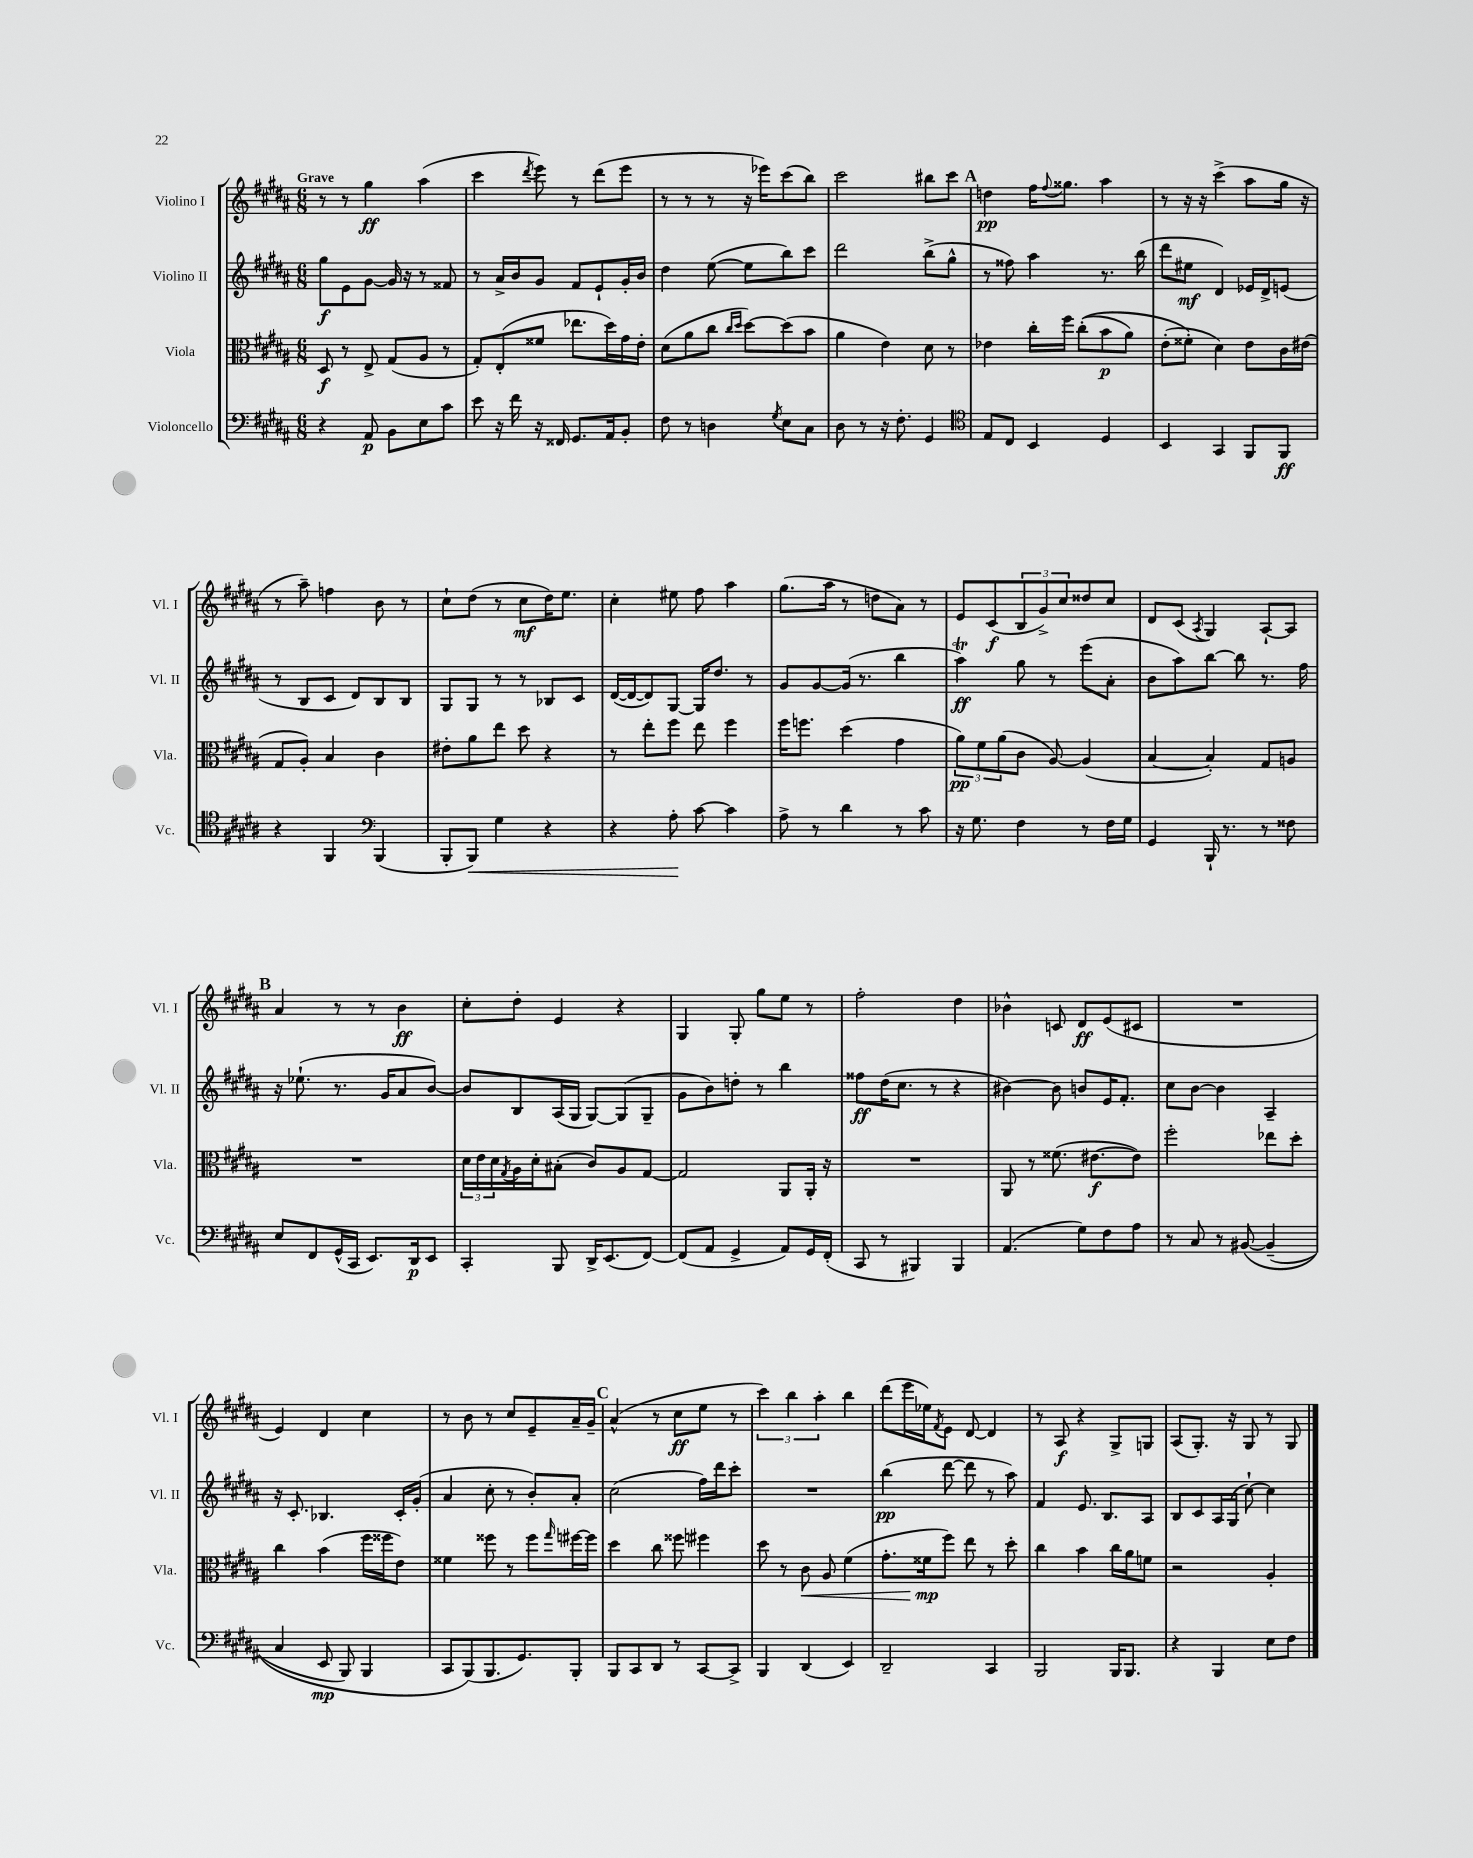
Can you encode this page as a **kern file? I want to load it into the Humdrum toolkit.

**kern	**dynam	**kern	**dynam	**kern	**dynam	**kern	**dynam
*part4	*part4	*part3	*part3	*part2	*part2	*part1	*part1
*staff4	*staff4	*staff3	*staff3	*staff2	*staff2	*staff1	*staff1
*I"Violoncello	*	*I"Viola	*	*I"Violino II	*	*I"Violino I	*
*I'Vc.	*	*I'Vla.	*	*I'Vl. II	*	*I'Vl. I	*
*clefF4	*	*clefC3	*	*clefG2	*	*clefG2	*
*k[f#c#g#d#a#]	*	*k[f#c#g#d#a#]	*	*k[f#c#g#d#a#]	*	*k[f#c#g#d#a#]	*
*M6/8	*	*M6/8	*	*M6/8	*	*M6/8	*
=1	=1	=1	=1	=1	=1	=1	=1
!	!	!	!	!	!	!LO:TX:a:B:t=Grave	!
4r	.	8D#/	f	8gg#\L	f	8r	.
.	.	8r	.	8e\	.	8r	.
8AA#/	p	8E^/	.	[8g#\J	.	4gg#\	ff
8BB\L	.	(8G#/L	.	16g#/]	.	.	.
.	.	.	.	16r	.	.	.
8E\	.	8A#/J	.	8r	.	(4aa#\	.
8c#\J	.	8r	.	8f##X/	.	.	.
=2	=2	=2	=2	=2	=2	=2	=2
8e\	.	8G#'/L)	.	8r	.	4ccc#\	.
16r	.	(8E'/	.	16a#^/LL	.	.	.
16f#\	.	.	.	16b/J	.	.	.
.	.	.	.	.	.	8qddd#/	.
16r	.	8f##X/J	.	8g#/J	.	8eee\)	.
16FF##X/	.	.	.	.	.	.	.
8.GG#/L	.	8.ee-X\L	.	8f#/L	.	8r	.
.	.	.	.	8e`/	.	(8ddd#\L	.
16AA#/k	.	16dd#\L)	.	.	.	.	.
8BB'/J	.	16g#\	.	16g#'/L	.	8eee\J	.
.	.	16e'\JJ	.	16b/JJ	.	.	.
=3	=3	=3	=3	=3	=3	=3	=3
8F#\	.	(8d#\L	.	4dd#\	.	8r	.
8r	.	8a#\	.	.	.	8r	.
4Dn\	.	8cc#\J	.	([8ee\	.	8r	.
.	.	16qqcc#/LL	.	.	.	.	.
.	.	16qqdd#/JJ	.	.	.	.	.
.	.	[8dd#\L)	.	8ee\L]	.	16r	.
.	.	.	.	.	.	16eee-X\KL)	.
8qG#/	.	.	.	.	.	.	.
8E\L	.	(8dd#\]	.	8bb\)	.	(8ccc#\	.
8C#\J	.	8b\J	.	8ccc#\J	.	8bb\J)	.
=4	=4	=4	=4	=4	=4	=4	=4
8D#\	.	4a#\	.	2ddd#\	.	2ccc#\	.
8r	.	.	.	.	.	.	.
16r	.	4e\)	.	.	.	.	.
8.F#'\	.	.	.	.	.	.	.
4GG#/	.	8d#\	.	(8bb^\L	.	8bb#X\L	.
.	.	8r	.	8gg#^^\J	.	8ccc#\J	.
!!LO:REH:place=s1:t=A
=5	=5	=5	=5	=5	=5	=5	=5
*clefC4	*	*	*	*	*	*	*
8E/L	.	4e-X\	.	8r	.	4ddn\	pp
8C#/J	.	.	.	8ff##X\)	.	.	.
4BB/	.	16cc#'\LL	.	4aa#\	.	16ff#\KL	.
.	.	.	.	.	.	8qqff#/	.
.	.	16ff#\JJ	.	.	.	8.gg##X\J	.
.	.	((8cc#'\L	.	.	.	.	.
4D#/	.	8b\	p	8.r	.	4aa#\	.
.	.	8a#\J)	.	.	.	.	.
.	.	.	.	(16bb\	.	.	.
=6	=6	=6	=6	=6	=6	=6	=6
4BB/	.	(8e'\L	.	8ddd#\L	.	8r	.
.	.	8f##X'\J)	.	8ee#X\J	mf	16r	.
.	.	.	.	.	.	16r	.
4GG#/	.	4d#\)	.	4d#/)	.	(4ccc#^\	.
8FF#/L	.	8e\L	.	16e-X/LL	.	8aa#\L	.
.	.	.	.	16d#^/J	.	.	.
8FF#/J	ff	16c#\L	.	(8en/J	.	16gg#\Jk	.
.	.	(16e#X\JJ	.	.	.	16r	.
!!LO:LB:g=z
=7	=7	=7	=7	=7	=7	=7	=7
4r	.	8G#/L	.	8r	.	8r	.
.	.	8A#'/J)	.	8B/L	.	8aa#~\)	.
4FF#/	.	4B/	.	8c#/J	.	4ffn\	.
.	.	.	.	8d#/L)	.	.	.
*clefF4	*	*	*	*	*	*	*
(4BBB/	.	4c#\	.	8B/	.	8b\	.
.	.	.	.	8B/J	.	8r	.
=8	=8	=8	=8	=8	=8	=8	=8
8BBB'/L	.	8e#X'\L	.	8G#/L	.	8cc#`\L	.
!	!LO:HP:b	!	!	!	!	!	!
8BBB/J)	<	8a#\	.	8G#/J	.	(8dd#\J	.
4G#\	.	8ee\J	.	8r	.	8r	.
.	.	8dd#\	.	8r	.	8cc#\L	mf
4r	.	4r	.	8B-X/L	.	16dd#\K)	.
.	.	.	.	.	.	8.ee\J	.
.	.	.	.	8c#/J	.	.	.
=9	=9	=9	=9	=9	=9	=9	=9
4r	.	8r	.	([16d#/LL	.	4cc#'\	.
.	.	.	.	16d#/J_	.	.	.
.	.	8ee'\L	.	8d#/])	.	.	.
8A#'\	.	8ff#\J	.	[8G#/J	.	8ee#X\	.
[8c#\	[	8ee\	.	16G#/KL]	.	8ff#\	.
.	.	.	.	8.dd#/J	.	.	.
4c#\]	.	4ff#\	.	.	.	4aa#\	.
.	.	.	.	8r	.	.	.
=10	=10	=10	=10	=10	=10	=10	=10
8A#^\	.	16ff#\KL	.	8g#/L	.	(8.gg#\L	.
.	.	8.ffn\J	.	.	.	.	.
8r	.	.	.	[8g#/	.	.	.
.	.	.	.	.	.	16aa#\Jk	.
4d#\	.	(4dd#\	.	(16g#/Jk]	.	8r	.
.	.	.	.	8.r	.	.	.
.	.	.	.	.	.	8ddn\L	.
8r	.	4g#\	.	4bb\	.	8a#\J)	.
8c#\	.	.	.	.	.	8r	.
=11	=11	=11	=11	=11	=11	=11	=11
16r	.	12a#\L)	pp	4aa#t\)	ff	8e/L	.
8.G#\	.	.	.	.	.	.	.
.	.	12f#\	.	.	.	.	.
.	.	.	.	.	.	(8c#/	f
.	.	(12a#\	.	.	.	.	.
4F#\	.	8c#\J	.	8gg#\	.	12B/	.
.	.	.	.	.	.	12g#^/)	.
.	.	[8A#/)	.	8r	.	.	.
.	.	.	.	.	.	12cc#/	.
8r	.	(4A#/]	.	(8eee\L	.	8dd##X/	.
16F#\LL	.	.	.	8a#'\J	.	8cc#/J	.
16G#\JJ	.	.	.	.	.	.	.
=12	=12	=12	=12	=12	=12	=12	=12
4GG#/	.	[4B/	.	8b\L	.	8d#/L	.
.	.	.	.	8aa#\)	.	(8c#/J	.
.	.	.	.	.	.	8qA#/	.
16BBB`/	.	4B'/])	.	[8bb\J	.	4G#/)	.
8.r	.	.	.	.	.	.	.
.	.	.	.	8bb\]	.	.	.
8r	.	8G#/L	.	8.r	.	[8A#`/L	.
8F##X\	.	8An/J	.	.	.	8A#/J]	.
.	.	.	.	16ff#\	.	.	.
!!LO:LB:g=z
!!LO:REH:place=s1:t=B
=13	=13	=13	=13	=13	=13	=13	=13
8E/L	.	2.r	.	16r	.	4a#/	.
.	.	.	.	(8.ee-X`\	.	.	.
8FF#/	.	.	.	.	.	.	.
(16GG#^^/L	.	.	.	8.r	.	8r	.
16CC#/JJ	.	.	.	.	.	.	.
8.EE/L)	.	.	.	.	.	8r	.
.	.	.	.	16g#/KL	.	.	.
.	.	.	.	8a#/	.	4b\	ff
16DD#/k	p	.	.	.	.	.	.
8EE/J	.	.	.	[8b/J)	.	.	.
=14	=14	=14	=14	=14	=14	=14	=14
4CC#'/	.	24d#\LL	.	8b/L]	.	8cc#'\L	.
.	.	24e\	.	.	.	.	.
.	.	24d#\	.	.	.	.	.
.	.	8qG#/	.	.	.	.	.
.	.	16A#\	.	8B/	.	8dd#'\J	.
.	.	16d#'\J	.	.	.	.	.
8BBB/	.	(8B#X'\J	.	(16A#/L	.	4e/	.
.	.	.	.	16G#/JJ	.	.	.
16DD#^/KL	.	8c#/L)	.	[8G#/L)	.	.	.
(8.EE/	.	.	.	.	.	.	.
.	.	8A#/	.	(8G#/]	.	4r	.
[8FF#/J)	.	[8G#/J	.	8G#~/J	.	.	.
=15	=15	=15	=15	=15	=15	=15	=15
(8FF#/L]	.	2G#/]	.	8g#\L	.	4G#/	.
8AA#/J	.	.	.	8b\)	.	.	.
4GG#^/	.	.	.	8ddn'\J	.	8G#'/	.
.	.	.	.	8r	.	8gg#\L	.
8AA#/L)	.	8AA#/L	.	4bb\	.	8ee\J	.
16GG#/L	.	16AA#'/Jk	.	.	.	8r	.
(16FF#'/JJ	.	16r	.	.	.	.	.
=16	=16	=16	=16	=16	=16	=16	=16
8CC#/	.	2.r	.	8ff##X\L	ff	2ff#'\	.
8r	.	.	.	(16dd#\K	.	.	.
.	.	.	.	8.cc#\J	.	.	.
4BBB#X/)	.	.	.	.	.	.	.
.	.	.	.	8r	.	.	.
4BBB#/	.	.	.	4r	.	4dd#\	.
=17	=17	=17	=17	=17	=17	=17	=17
(4.AA#/	.	8AA#/	.	[4b#X\)	.	4b-X^^\	.
.	.	8r	.	.	.	.	.
.	.	(8.f##X\	.	8b#\]	.	8cn/	.
8G#\L)	.	.	.	8bn/L	.	8d#/L	ff
.	.	[8.e#X\L	f	.	.	.	.
8F#\	.	.	.	16e/K	.	(8e/	.
.	.	.	.	8.f#'/J	.	.	.
8A#\J	.	8e#\J])	.	.	.	8c#X/J	.
=18	=18	=18	=18	=18	=18	=18	=18
8r	.	2ff#'\	.	8cc#\L	.	2.r	.
8C#/	.	.	.	[8b\J	.	.	.
8r	.	.	.	4b\]	.	.	.
([8BB#X/	.	.	.	.	.	.	.
(4BB#~/]	.	8ee-X\L	.	4A#~/	.	.	.
.	.	8dd#'\J	.	.	.	.	.
!!LO:LB:g=z
=19	=19	=19	=19	=19	=19	=19	=19
4C#/	.	4cc#\	.	16r	.	4e/)	.
.	.	.	.	8.c#'/	.	.	.
8EE/	mp	(4b\	.	4.B-X/	.	4d#/	.
8BBB/)	.	.	.	.	.	.	.
4BBB/	.	16ff#\LL	.	.	.	4cc#\	.
.	.	16ff##X\J	.	.	.	.	.
.	.	8e\J)	.	16c#'/LL	.	.	.
.	.	.	.	(16g#'/JJ	.	.	.
=20	=20	=20	=20	=20	=20	=20	=20
8CC#/L	.	4f##X\	.	4a#/	.	8r	.
(8BBB/)	.	.	.	.	.	8b\	.
8.BBB/	.	8ff##X\	.	8cc#'\	.	8r	.
.	.	8r	.	8r	.	8cc#/L	.
8.GG#/)	.	.	.	.	.	.	.
.	.	8ff##\L	.	8b'/L)	.	8e~/	.
.	.	16qqgg#/	.	.	.	.	.
8BBB'/J	.	[16ff#X\L	.	8a#'/J	.	16a#~/L	.
.	.	16ff#\JJ]	.	.	.	16g#~/JJ	.
!!LO:REH:place=s1:t=C
=21	=21	=21	=21	=21	=21	=21	=21
8BBB/L	.	4dd#\	.	(2cc#\	.	(4a#^^/	.
8CC#/	.	.	.	.	.	.	.
8DD#/J	.	8cc#\	.	.	.	8r	.
8r	.	8ff##X\	.	.	.	8cc#\L	ff
[8CC#/L	.	4ff#X\	.	16ff#\LL)	.	8ee\J	.
.	.	.	.	16ddd#\J	.	.	.
8CC#^/J]	.	.	.	8ccc#'\J	.	8r	.
=22	=22	=22	=22	=22	=22	=22	=22
4BBB/	.	8dd#\	.	2.r	.	6ccc#\)	.
.	.	8r	.	.	.	.	.
.	.	.	.	.	.	6bb\	.
!	!	!	!LO:HP:b	!	!	!	!
(4DD#/	.	8c#\	<	.	.	.	.
.	.	.	.	.	.	6aa#'\	.
.	.	8A#/	.	.	.	.	.
4EE/)	.	(4f#\	.	.	.	4bb\	.
=23	=23	=23	=23	=23	=23	=23	=23
2DD#~/	.	8.g#'\L	.	(4bb\	pp	(8ddd#\L	.
.	.	.	.	.	.	16eee\L	.
.	.	16f##X\k	mp	.	.	16ee-X\J)	.
.	.	.	.	.	.	8qf#/	.
.	.	8ff#\J)	[	[8ddd#\	.	8e\J	.
.	.	8ee\	.	8ddd#\]	.	[8d#/	.
4CC#/	.	8r	.	8r	.	4d#/]	.
.	.	8dd#'\	.	8aa#\)	.	.	.
=24	=24	=24	=24	=24	=24	=24	=24
2BBB/	.	4cc#\	.	4f#/	.	8r	.
.	.	.	.	.	.	8A#/	f
.	.	4b\	.	8.e/	.	4r	.
.	.	.	.	8.B/L	.	.	.
16BBB/KL	.	16cc#\LL	.	.	.	8G#^/L	.
8.BBB/J	.	16a#\J	.	.	.	.	.
.	.	8fn\J	.	8A#/J	.	8Gn/J	.
=25	=25	=25	=25	=25	=25	=25	=25
4r	.	2r	.	8B/L	.	(8A#/L	.
.	.	.	.	8c#/	.	8.G#'/J)	.
4BBB/	.	.	.	16A#/L	.	.	.
.	.	.	.	(16G#/JJ	.	16r	.
.	.	.	.	[8cc#`\)	.	8G#/	.
8E\L	.	4A#'/	.	4cc#\]	.	8r	.
8F#\J	.	.	.	.	.	8G#/	.
==	==	==	==	==	==	==	==
*-	*-	*-	*-	*-	*-	*-	*-
